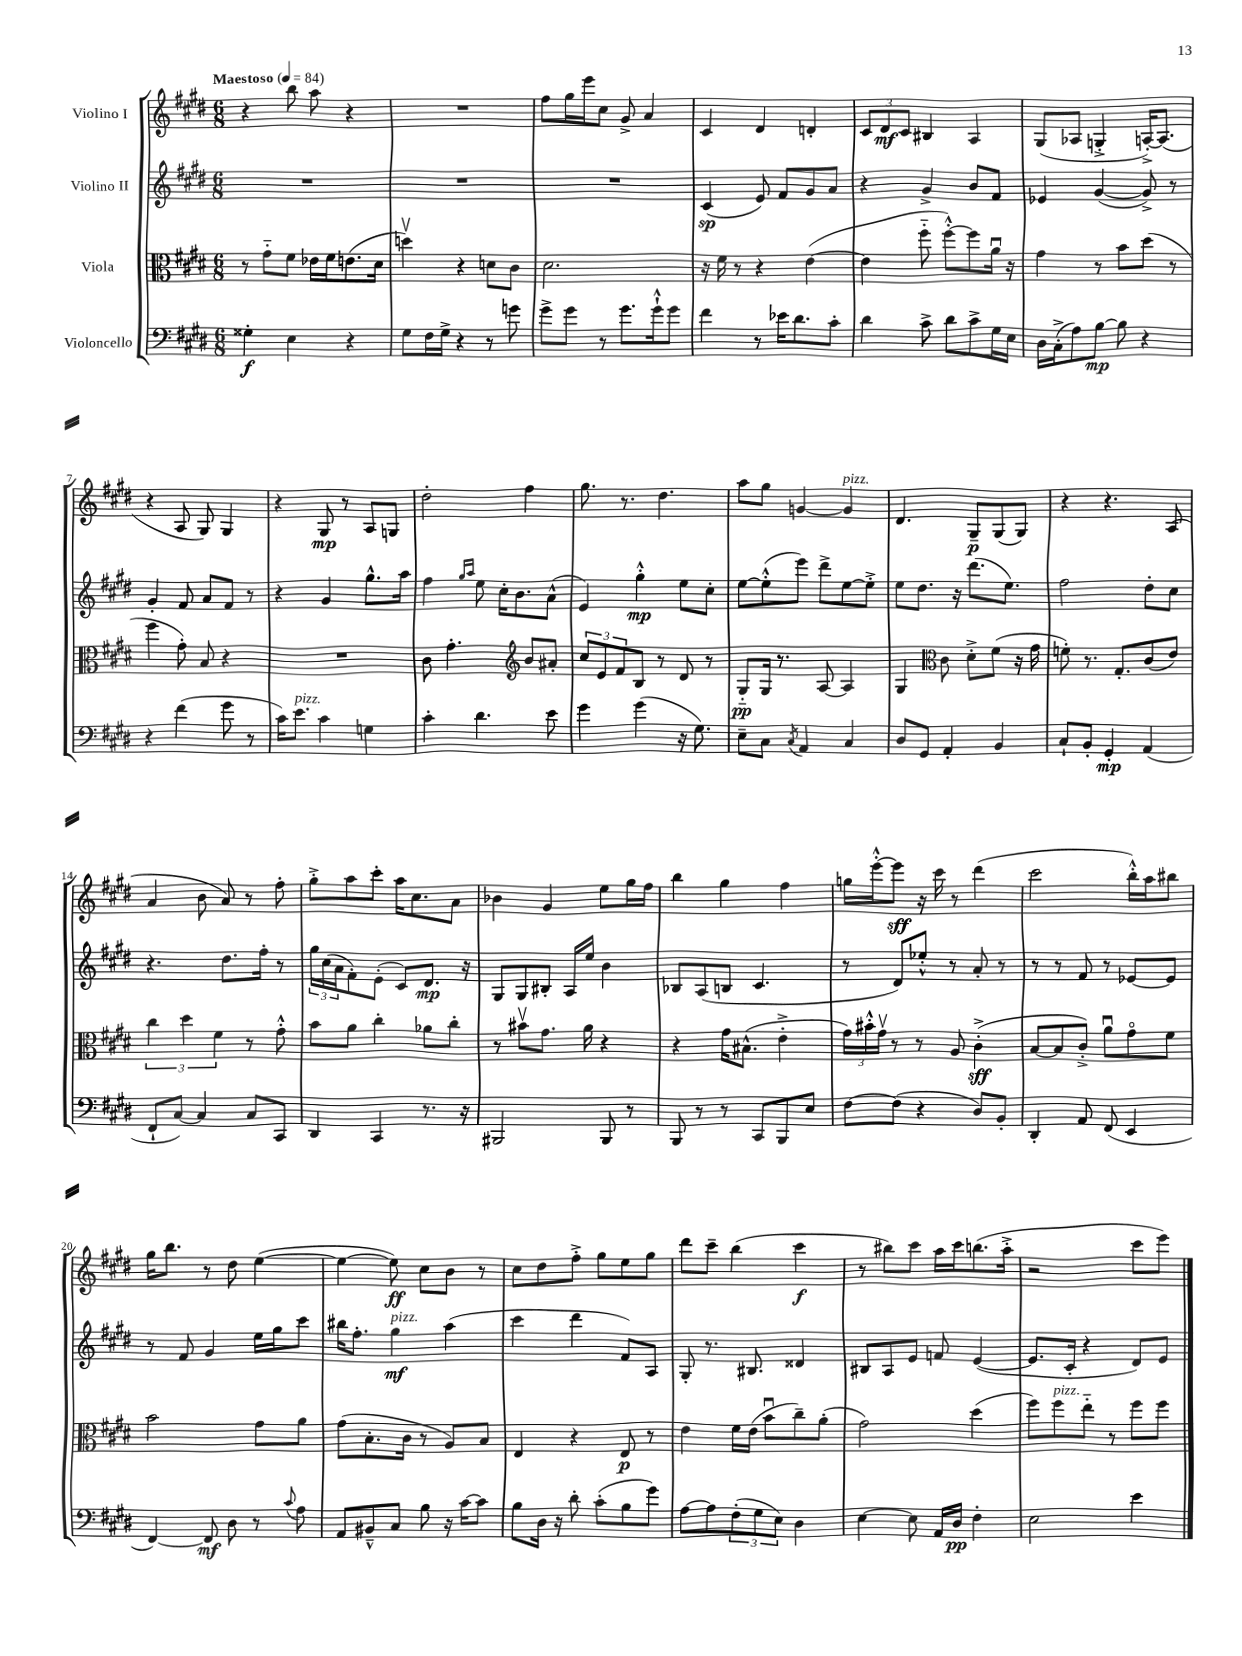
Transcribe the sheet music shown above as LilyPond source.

<<
\new StaffGroup <<
\new Staff = "s0" \with { instrumentName = "Violino I" } {
    \clef treble \key e \major \numericTimeSignature \time 6/8 \tempo "Maestoso" 4 = 84
    r4 b''8 a''8 r4 |
    R2. |
    fis''8 gis''16 e'''16 cis''8 gis'8-> a'4 |
    cis'4 dis'4 d'4-. |
    \tuplet 3/2 { cis'8 dis'8\mf cis'8 } bis4 a4 |
    gis8( aes8 g4-.-> a16~-.->) a8.( |
    r4 a8 gis8) gis4 |
    r4 gis8\mp r8 a8 g8 |
    dis''2-. fis''4 |
    gis''8. r8. dis''4. |
    a''8 gis''8 g'4~ g'4^\markup { \italic "pizz." } |
    dis'4. gis8--\p gis8( gis8) |
    r4 r4. a8( |
    a'4 b'8 a'8) r8 fis''8-. |
    gis''8-.-> a''8 cis'''8-. a''16 cis''8. a'8 |
    bes'4 gis'4 e''8 gis''16 fis''16 |
    b''4 gis''4 fis''4 |
    g''16 e'''16~-.-^ e'''8\sff r16 cis'''16 r8 dis'''4( |
    cis'''2 b''16-.-^) a''16 bis''8 |
    gis''16 b''8. r8 dis''8 e''4~( |
    e''4~ e''8\ff) cis''8 b'8 r8 |
    cis''8 dis''8 fis''8-.-> gis''8 e''8 gis''8 |
    dis'''8 cis'''8-- b''4( cis'''4\f |
    r8 bis''8) cis'''8 a''16 cis'''16 b''8.( a''16-.-> |
    r2 cis'''8 e'''8) \bar "|." |
}
\new Staff = "s1" \with { instrumentName = "Violino II" } {
    \clef treble \key e \major \numericTimeSignature \time 6/8
    R2. |
    R2. |
    R2. |
    cis'4\sp( e'8) fis'8 gis'8 a'8 |
    r4 gis'4-> b'8 fis'8 |
    ees'4 gis'4~( gis'8->) r8 |
    gis'4-. fis'8 a'8 fis'8 r8 |
    r4 gis'4 gis''8.-^ a''16 |
    fis''4 \grace { gis''16 a''16 } e''8 cis''16-. b'8. a'8-^( |
    e'4) gis''4-.-^\mp e''8 cis''8-. |
    e''8~ e''8-.-^( e'''8) dis'''8-> e''8~ e''8-.-> |
    e''8 dis''8. r16 dis'''8.( e''8.) |
    fis''2 dis''8-. cis''8 |
    r4. dis''8. fis''16-. r8 |
    \tuplet 3/2 { gis''16 cis''16( a'16 } fis'8-.) e'8-.( cis'8) dis'8.\mp r16 |
    gis8 gis8 bis8-. a16 e''16 b'4 |
    bes8 a8( b8 cis'4. |
    r8 dis'8) ees''8-.-^ r8 a'8-. r8 |
    r8 r8 fis'8 r8 ees'8~ ees'8 |
    r8 fis'8 gis'4 e''16 gis''16 cis'''8 |
    bis''16 fis''8.-. gis''4\mf^\markup { \italic "pizz." } a''4( |
    cis'''4 dis'''4 fis'8) a8 |
    gis8-. r8. bis8. disis'4 |
    bis8 a8 e'8 f'8 e'4~( |
    e'8. cis'16-. r4 dis'8) e'8 \bar "|." |
}
\new Staff = "s2" \with { instrumentName = "Viola" } {
    \clef alto \key e \major \numericTimeSignature \time 6/8
    r8 gis'8-_ fis'8 ees'16 fis'16 e'8.( dis'16 |
    d''4\upbow) r4 d'8 cis'8 |
    dis'2. |
    r16 fis'16 r8 r4 e'4~( |
    e'4 fis''8-_ fis''8~-.-^) fis''8 a'16\downbow r16 |
    gis'4 r8 b'8 dis''8( r8 |
    fis''4 gis'8-.) b8 r4 |
    R2. |
    cis'8 gis'4.-. \clef treble b'8 ais'8-. |
    \tuplet 3/2 { cis''8 e'8 fis'8 } b8 r8 dis'8 r8 |
    gis8-_\pp gis16 r8. a8~ a4 |
    gis4 \clef alto cis'8 dis'8-.-> fis'8( r16 gis'16 |
    f'8-.) r8. gis8.-. cis'8( e'8) |
    \tuplet 3/2 { cis''4 dis''4 fis'4 } r8 gis'8-.-^ |
    b'8 a'8 cis''4-. aes'8 cis''8-. |
    r8 bis'8\upbow gis'8. a'16 r4 |
    r4 gis'16 bis8.-^( e'4-.-> |
    \tuplet 3/2 { gis'16) bis'16-.-^ gis'16\upbow } r8 r8 a8 cis'4-.->\sff( |
    b8~ b8 cis'8-.->) a'8\downbow gis'8\flageolet fis'8 |
    b'2 gis'8 a'8 |
    gis'8( b8.-. cis'16 r8 a8) b8 |
    e4 r4 e8\p r8 |
    e'4 fis'16 e'16( b'8\downbow cis''8--) a'8-.( |
    gis'2) dis''4( |
    fis''8) fis''8^\markup { \italic "pizz." } e''8-_ r8 fis''8 fis''8 \bar "|." |
}
\new Staff = "s3" \with { instrumentName = "Violoncello" } {
    \clef bass \key e \major \numericTimeSignature \time 6/8
    gisis4-.\f e4 r4 |
    gis8 fis16 gis16-> r4 r8 g'8 |
    gis'8-> gis'8 r8 gis'8. gis'16-!-^ gis'8 |
    fis'4 r8 ees'16 dis'8. cis'8-. |
    dis'4 cis'8-> dis'8 cis'8-> gis16 e16 |
    dis16 cis16-.->( a8) b8~\mp b8 r4 |
    r4 fis'4( gis'8 r8 |
    cis'16) e'8.^\markup { \italic "pizz." } cis'4 g4 |
    cis'4-. dis'4. e'8 |
    gis'4 gis'4( r16 gis8.) |
    e8-- cis8 \acciaccatura { cis8 } a,4 cis4 |
    dis8 gis,8 a,4-. b,4 |
    cis8-! b,8-. gis,4-.\mp a,4( |
    fis,8-! cis8~) cis4 cis8 cis,8 |
    dis,4 cis,4 r8. r16 |
    bis,,2 bis,,8 r8 |
    b,,8 r8 r8 cis,8 b,,8 e8 |
    fis8~ fis8( r4 dis8) b,8-. |
    dis,4-. a,8 fis,8( e,4 |
    fis,4~) fis,8\mf dis8 r8 \appoggiatura { cis'8 } a8 |
    a,8 bis,8---^ cis8 b8 r16 cis'16~ cis'8 |
    b8 dis16 r16 dis'8-. cis'8-.( b8 gis'8) |
    a8~ a8 \tuplet 3/2 { fis8-.( gis8 e8) } dis4 |
    e4~ e8 a,16 dis16\pp fis4-. |
    e2 e'4 \bar "|." |
}
>>
>>
